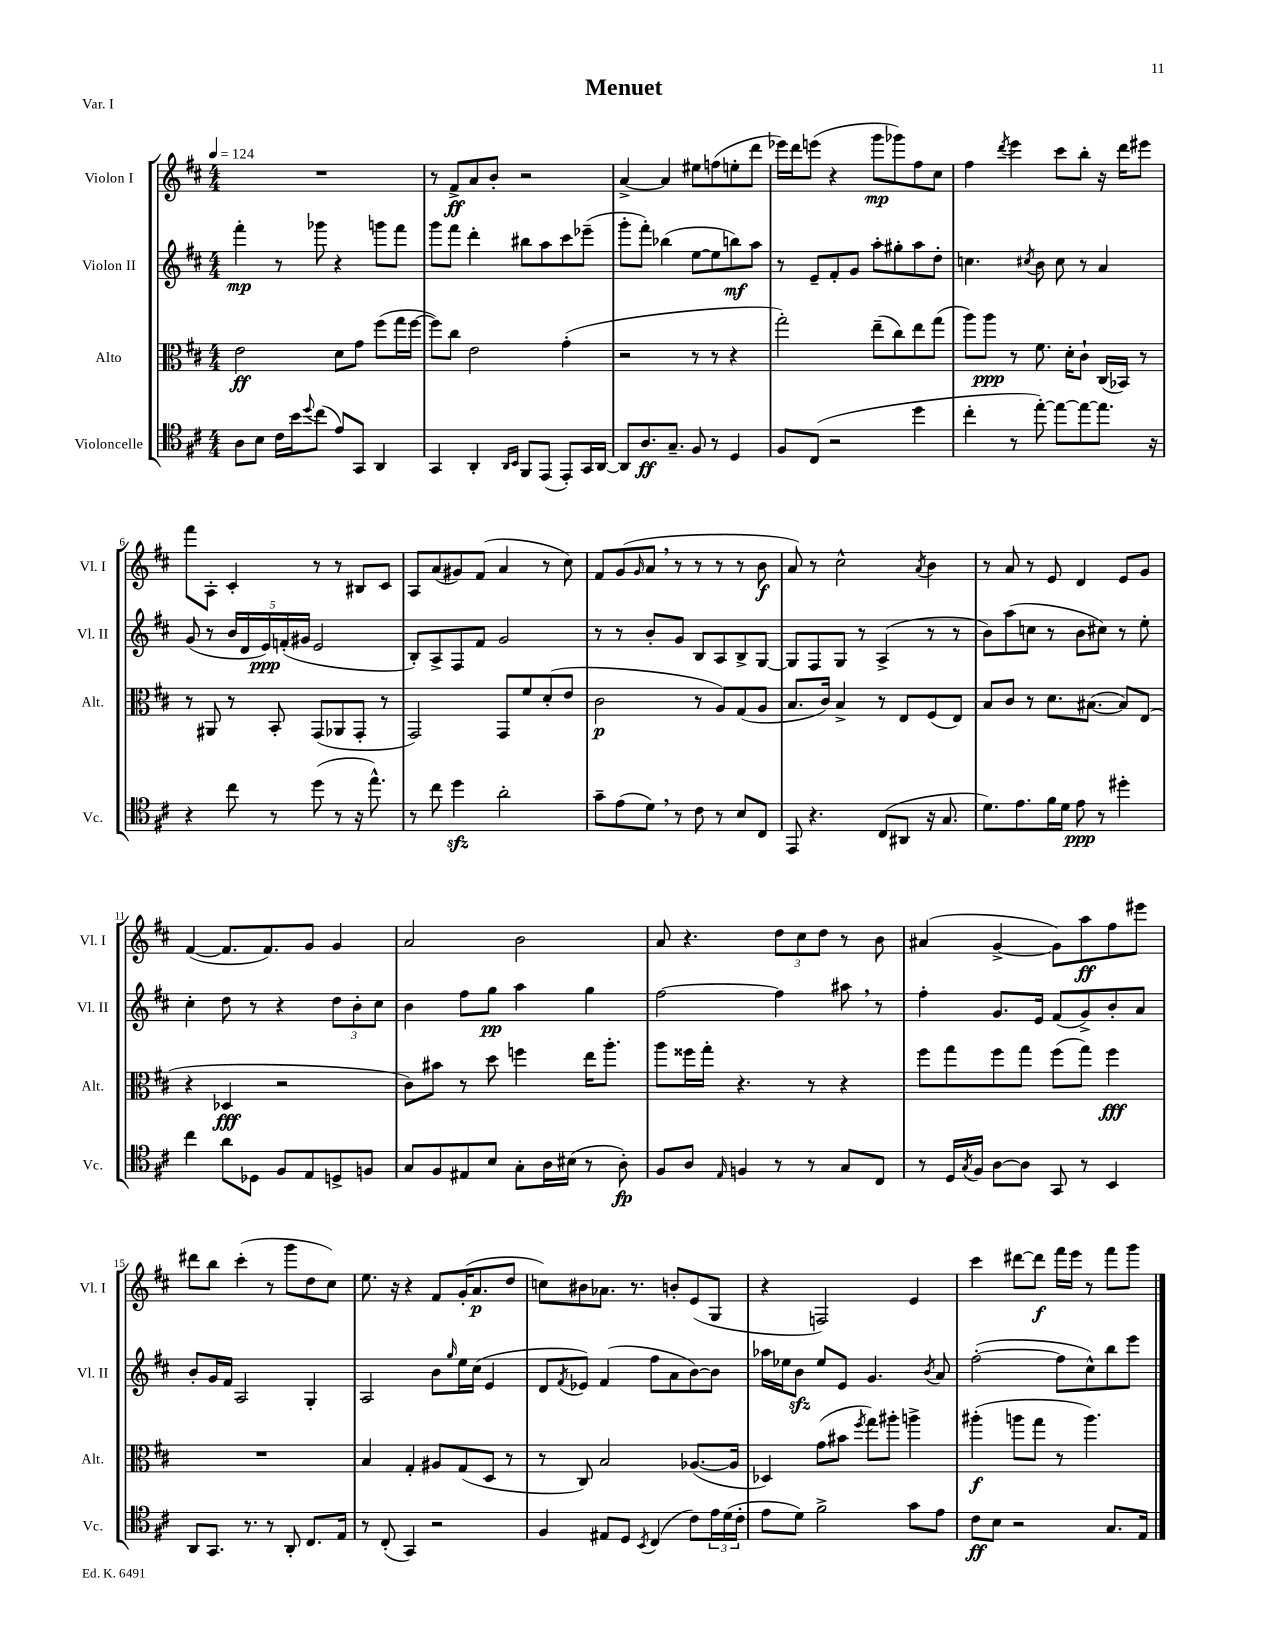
\header { title = "Menuet" piece = "Var. I" }
<<
\new StaffGroup <<
\new Staff = "s0" \with { instrumentName = "Violon I" shortInstrumentName = "Vl. I" } {
    \clef treble \key d \major \numericTimeSignature \time 4/4 \tempo 4 = 124
    R1 |
    r8 fis'8->\ff a'8 b'8-. r2 |
    a'4~-> a'4 eis''8 f''8( e''8-. d'''8 |
    ees'''16) d'''16 e'''8( r4 g'''8\mp ges'''8) fis''8 cis''8 |
    fis''4 \acciaccatura { d'''8 } e'''4 cis'''8 b''8-. r16 d'''16 eis'''8 |
    fis'''8 a8-. cis'4-. r8 r8 bis8 cis'8 |
    a8 a'8( gis'8) fis'8( a'4 r8 cis''8) |
    fis'8 g'8( \grace { g'16 } a'8 \breathe r8 r8 r8 r8 b'8\f |
    a'8) r8 cis''2-^ \acciaccatura { a'8 } b'4 |
    r8 a'8 r8 e'8 d'4 e'8 g'8 |
    fis'4~( fis'8. fis'8.) g'8 g'4 |
    a'2 b'2 |
    a'8 r4. \tuplet 3/2 { d''8 cis''8 d''8 } r8 b'8 |
    ais'4( g'4~-> g'8) a''8\ff fis''8 eis'''8 |
    dis'''8 b''8 cis'''4-.( r8 g'''8 d''8 cis''8) |
    e''8. r16 r4 fis'8 g'16-.( a'8.\p d''8 |
    c''8) bis'8 aes'8. r8. b'8-. e'8( g8 |
    r4 f2) e'4 |
    cis'''4 dis'''8~ dis'''8\f fis'''16 e'''16 r8 fis'''8 g'''8 \bar "|." |
}
\new Staff = "s1" \with { instrumentName = "Violon II" shortInstrumentName = "Vl. II" } {
    \clef treble \key d \major \numericTimeSignature \time 4/4
    fis'''4-.\mp r8 ges'''8 r4 g'''8 fis'''8 |
    g'''8 fis'''8 d'''4-. bis''8 a''8 cis'''8 ees'''8--( |
    g'''8-. fis'''8-.) bes''4( e''8~ e''8 b''8\mf) a''8 |
    r8 e'8-- fis'8-. g'8 a''8-. gis''8-. a''8 d''8-. |
    c''4. \acciaccatura { cis''8 } b'8 cis''8 r8 a'4 |
    g'8( r8 \tuplet 5/4 { b'16 d'16 e'16\ppp) f'16-.( gis'16 } e'2 |
    b8-.) a8-> fis8 fis'8 g'2 |
    r8 r8 b'8-. g'8 b8 a8 b8-> g8~ |
    g8 fis8 g8 r8 a4->( r8 r8 |
    b'8) a''8( c''8 r8 b'8 cis''8) r8 e''8-. |
    cis''4-. d''8 r8 r4 \tuplet 3/2 { d''8 b'8-. cis''8 } |
    b'4 fis''8 g''8\pp a''4 g''4 |
    fis''2~ fis''4 ais''8 \breathe r8 |
    fis''4-. g'8. e'16 fis'8( g'8->) b'8-. a'8 |
    b'8-. g'16 fis'16 a2 g4-. |
    a2 b'8 \grace { g''16 } e''16 cis''16( e'4 |
    d'8 \acciaccatura { fis'8 } ees'8) fis'4( fis''8 a'8 b'8~) b'8 |
    aes''16 ees''16 b'8\sfz ees''8 e'8 g'4. \acciaccatura { b'8 } a'8 |
    fis''2~-.( fis''8 cis''8-^) b''8 e'''8 \bar "|." |
}
\new Staff = "s2" \with { instrumentName = "Alto" shortInstrumentName = "Alt." } {
    \clef alto \key d \major \numericTimeSignature \time 4/4
    e'2\ff d'8 g'8 fis''8( g''16 fis''16~ |
    fis''8) cis''8 e'2 g'4-.( |
    r2 r8 r8 r4 |
    g''2-.) e''8--( cis''8) e''8 g''8( |
    a''8) a''8\ppp r8 fis'8. d'16-. cis'8-! cis16( bes,16) r8 |
    r8 ais,8 r8 b,8-. g,8( aes,8 g,8-. r8 |
    g,2) g,8 fis'8 d'8-.( e'8 |
    cis'2\p r8 a8) g8( a8 |
    b8. cis'16) b4-> r8 e8 fis8( e8) |
    b8 cis'8 r8 d'8. bis8.~( bis8) e8( |
    r4 des4\fff r2 |
    cis'8) bis'8 r8 d''8 f''4 e''16 a''8.-. |
    a''8 fisis''16 g''16-. r4. r8 r4 |
    fis''8 g''8 fis''8 g''8 fis''8( g''8) fis''4\fff |
    R1 |
    b4 g4-. ais8 g8( d8 r8 |
    r8 cis8) b2 aes8.~( aes16 |
    des4) g'8( bis'8 \acciaccatura { fis''8 } g''8) ais''8-. a''4-> |
    ais''4-.\f( a''8 g''8 r8 a''4.) \bar "|." |
}
\new Staff = "s3" \with { instrumentName = "Violoncelle" shortInstrumentName = "Vc." } {
    \clef tenor \key d \major \numericTimeSignature \time 4/4
    a8 b8 cis'16 b'16 \appoggiatura { d''8 } cis''8( e'8) g,8 a,4 |
    g,4 a,4-. \grace { a,16 b,16 } fis,8 e,8( e,8-.) g,16 a,16~ |
    a,8 a8.\ff g8.-- fis8 r8 d4 |
    fis8 cis8( r2 d''4 |
    cis''4-. r8 e''8~-.) e''8~ e''8~ e''8. r16 |
    r4 cis''8 r8 d''8( r8 r16 e''8.-^) |
    r8 cis''8 d''4\sfz a'2-. |
    g'8-- e'8( d'8) \breathe r8 cis'8 r8 b8 cis8 |
    e,8 r4. cis8( ais,8 r16 g8. |
    d'8.) e'8. fis'16 d'16 e'8\ppp r8 dis''4-. |
    cis''4 a'8 des8 fis8 e8 d8-> f8 |
    g8 fis8 eis8 b8 g8-. a16 bis16( r8 a8-.\fp) |
    fis8 a8 \grace { e16 } f4 r8 r8 g8 cis8 |
    r8 d16 \acciaccatura { g8 } fis16 a8~ a8 g,8 r8 b,4 |
    a,8 g,8. r8. r8 a,8-. cis8. e16 |
    r8 cis8-.( g,4) r2 |
    fis4 eis8 d8 \acciaccatura { b,8 } cis4( cis'8) \tuplet 3/2 { e'16 d'16( cis'16-. } |
    e'8 d'8) fis'2-> g'8 e'8 |
    cis'8\ff b8 r2 g8. e16 \bar "|." |
}
>>
>>
